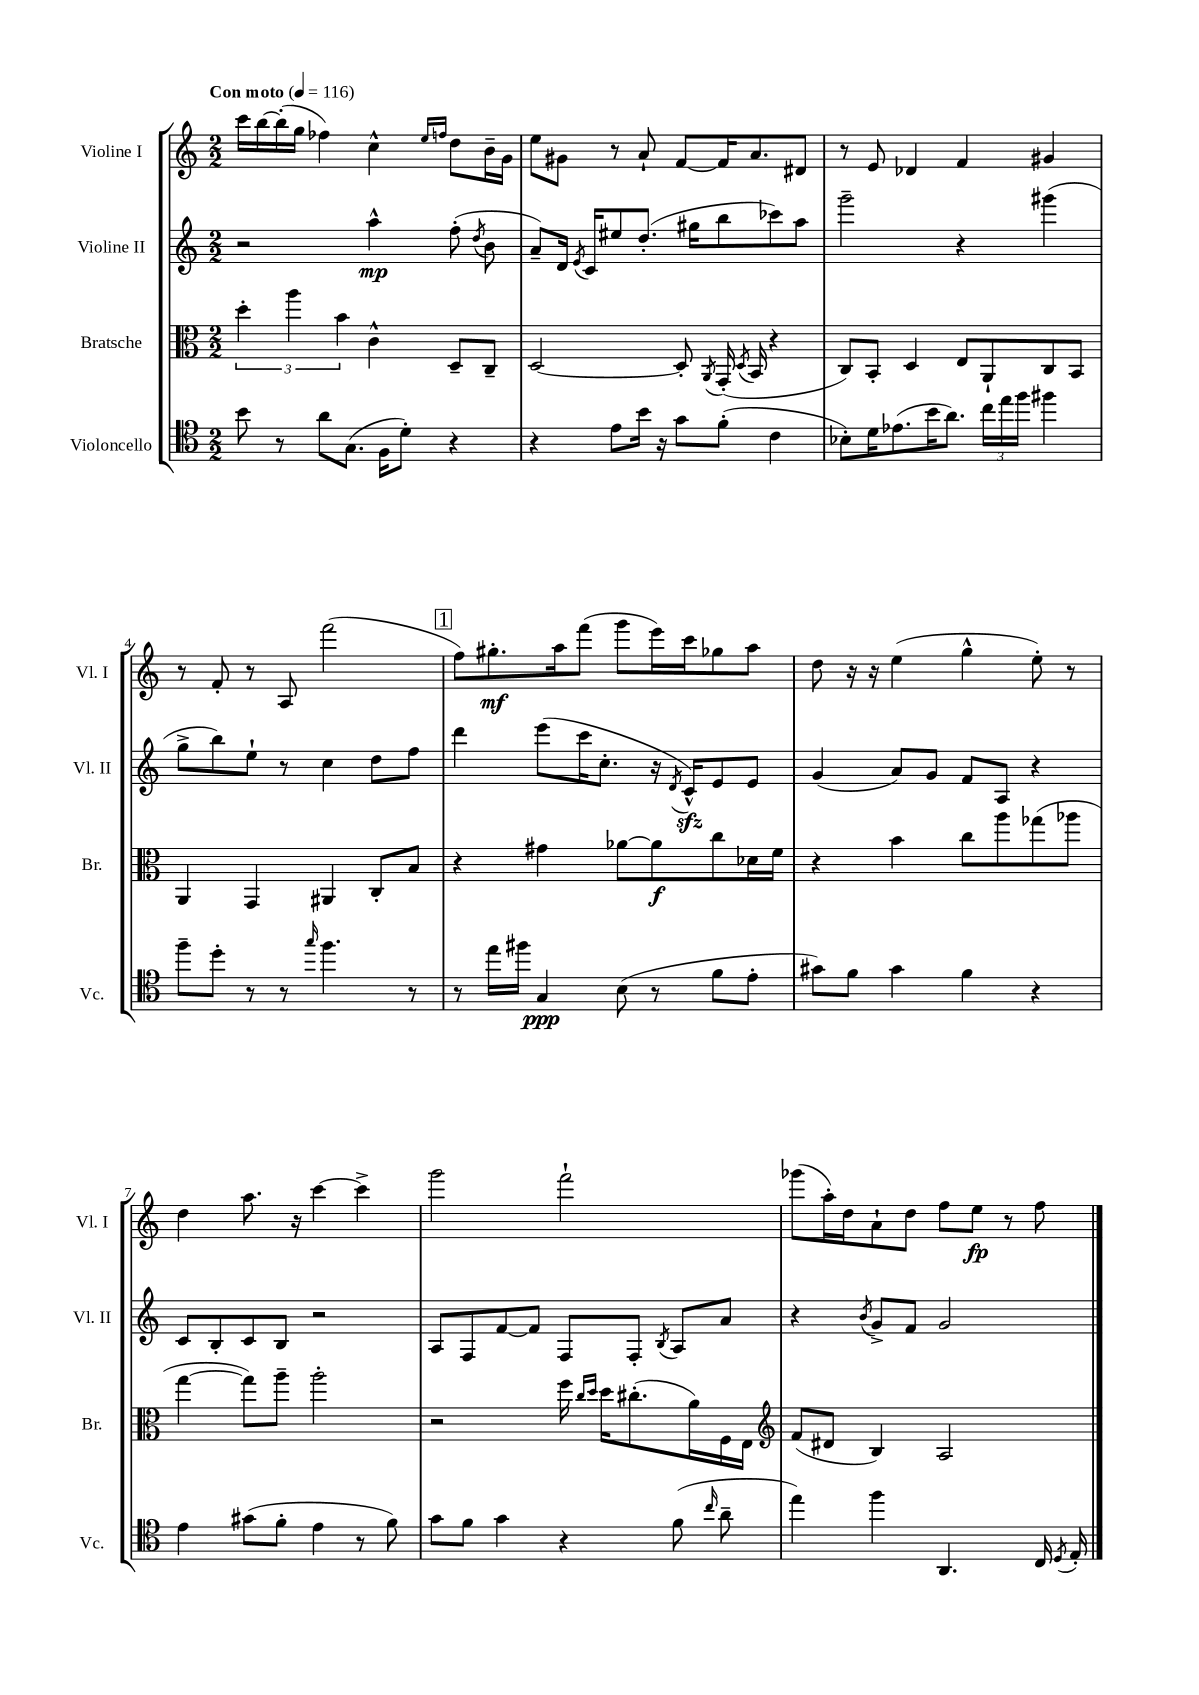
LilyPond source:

<<
\new StaffGroup <<
\new Staff = "s0" \with { instrumentName = "Violine I" shortInstrumentName = "Vl. I" } {
    \clef treble \key c \major \numericTimeSignature \time 2/2 \tempo "Con moto" 4 = 116
    \autoBeamOff c'''16[ b''16~ b''16-.( g''16] fes''4) c''4-^ \grace { e''16[ f''16] } d''8[ b'16-- g'16] |
    e''8[ gis'8] r8 a'8-! f'8[~ f'16 a'8. dis'8] |
    r8 e'8 des'4 f'4 gis'4 |
    r8 f'8-. r8 a8 f'''2( |
    \mark \markup { \box "1" } f''8[) gis''8.-.\mf a''16 f'''8]( g'''8[ e'''16) c'''16 ges''8 a''8] |
    d''8 r16 r16 e''4( g''4-^ e''8-.) r8 |
    d''4 a''8. r16 c'''4~ c'''4-> |
    g'''2 f'''2-! |
    ges'''8[( a''16-.) d''16 a'8-! d''8] f''8[ e''8]\fp r8 f''8 \bar "|." |
}
\new Staff = "s1" \with { instrumentName = "Violine II" shortInstrumentName = "Vl. II" } {
    \clef treble \key c \major \numericTimeSignature \time 2/2
    \autoBeamOff r2 a''4-^\mp f''8-.( \acciaccatura { d''8 } b'8 |
    a'8[--) d'16] \acciaccatura { e'8 } c'16[ eis''8 d''8.]-.( gis''16[ b''8 ces'''8) a''8] |
    g'''2-- r4 gis'''4( |
    g''8[-> b''8) e''8]-! r8 c''4 d''8[ f''8] |
    \mark \markup { \box "1" } d'''4 e'''8[( c'''16 c''8.]-. r16 \acciaccatura { d'8 } c'16[-^\sfz) e'8 e'8] |
    g'4( a'8[) g'8] f'8[ a8] r4 |
    c'8[ b8-. c'8 b8] r2 |
    a8[ f8 f'8~ f'8] f8[ f8]-. \acciaccatura { b8 } a8[ a'8] |
    r4 \acciaccatura { b'8 } g'8[-> f'8] g'2 \bar "|." |
}
\new Staff = "s2" \with { instrumentName = "Bratsche" shortInstrumentName = "Br." } {
    \clef alto \key c \major \numericTimeSignature \time 2/2
    \autoBeamOff \tuplet 3/2 { d''4-. a''4 b'4 } c'4-^ d8[-- c8]-- |
    d2~ d8-. \acciaccatura { a,8 } g,16-.( \acciaccatura { d8 } b,16 r4 |
    c8[) b,8]-. d4 e8[ a,8-! c8 b,8] |
    a,4 g,4 ais,4 c8[-. b8] |
    \mark \markup { \box "1" } r4 gis'4 aes'8[~ aes'8\f c''8 des'16 f'16] |
    r4 b'4 c''8[ a''8 ges''8( aes''8] |
    g''4~ g''8[) a''8]-- a''2-. |
    r2 f''16 \grace { c''16[ d''16] } d''16[ cis''8.-.( a'16) f16 e16] |
    \clef treble f'8[( dis'8] b4) a2 \bar "|." |
}
\new Staff = "s3" \with { instrumentName = "Violoncello" shortInstrumentName = "Vc." } {
    \clef tenor \key c \major \numericTimeSignature \time 2/2
    \autoBeamOff b'8 r8 a'8[ g8.]( f16[ d'8]-.) r4 |
    r4 e'8[ b'16] r16 g'8[ f'8]-.( c'4 |
    bes8[-.) d'16 ees'8.( b'16 a'8.]) \tuplet 3/2 { c''16[ e''16 f''16] } fis''4 |
    f''8[-- d''8]-. r8 r8 \grace { g''16 } f''4. r8 |
    \mark \markup { \box "1" } r8 e''16[ fis''16] g4\ppp b8( r8 f'8[ e'8]-. |
    gis'8[) f'8] gis'4 f'4 r4 |
    e'4 gis'8[( f'8]-. e'4 r8 f'8) |
    g'8[ f'8] g'4 r4 f'8( \grace { c''16 } a'8-- |
    e''4) f''4 a,4. c16 \acciaccatura { d8 } e16-. \bar "|." |
}
>>
>>
